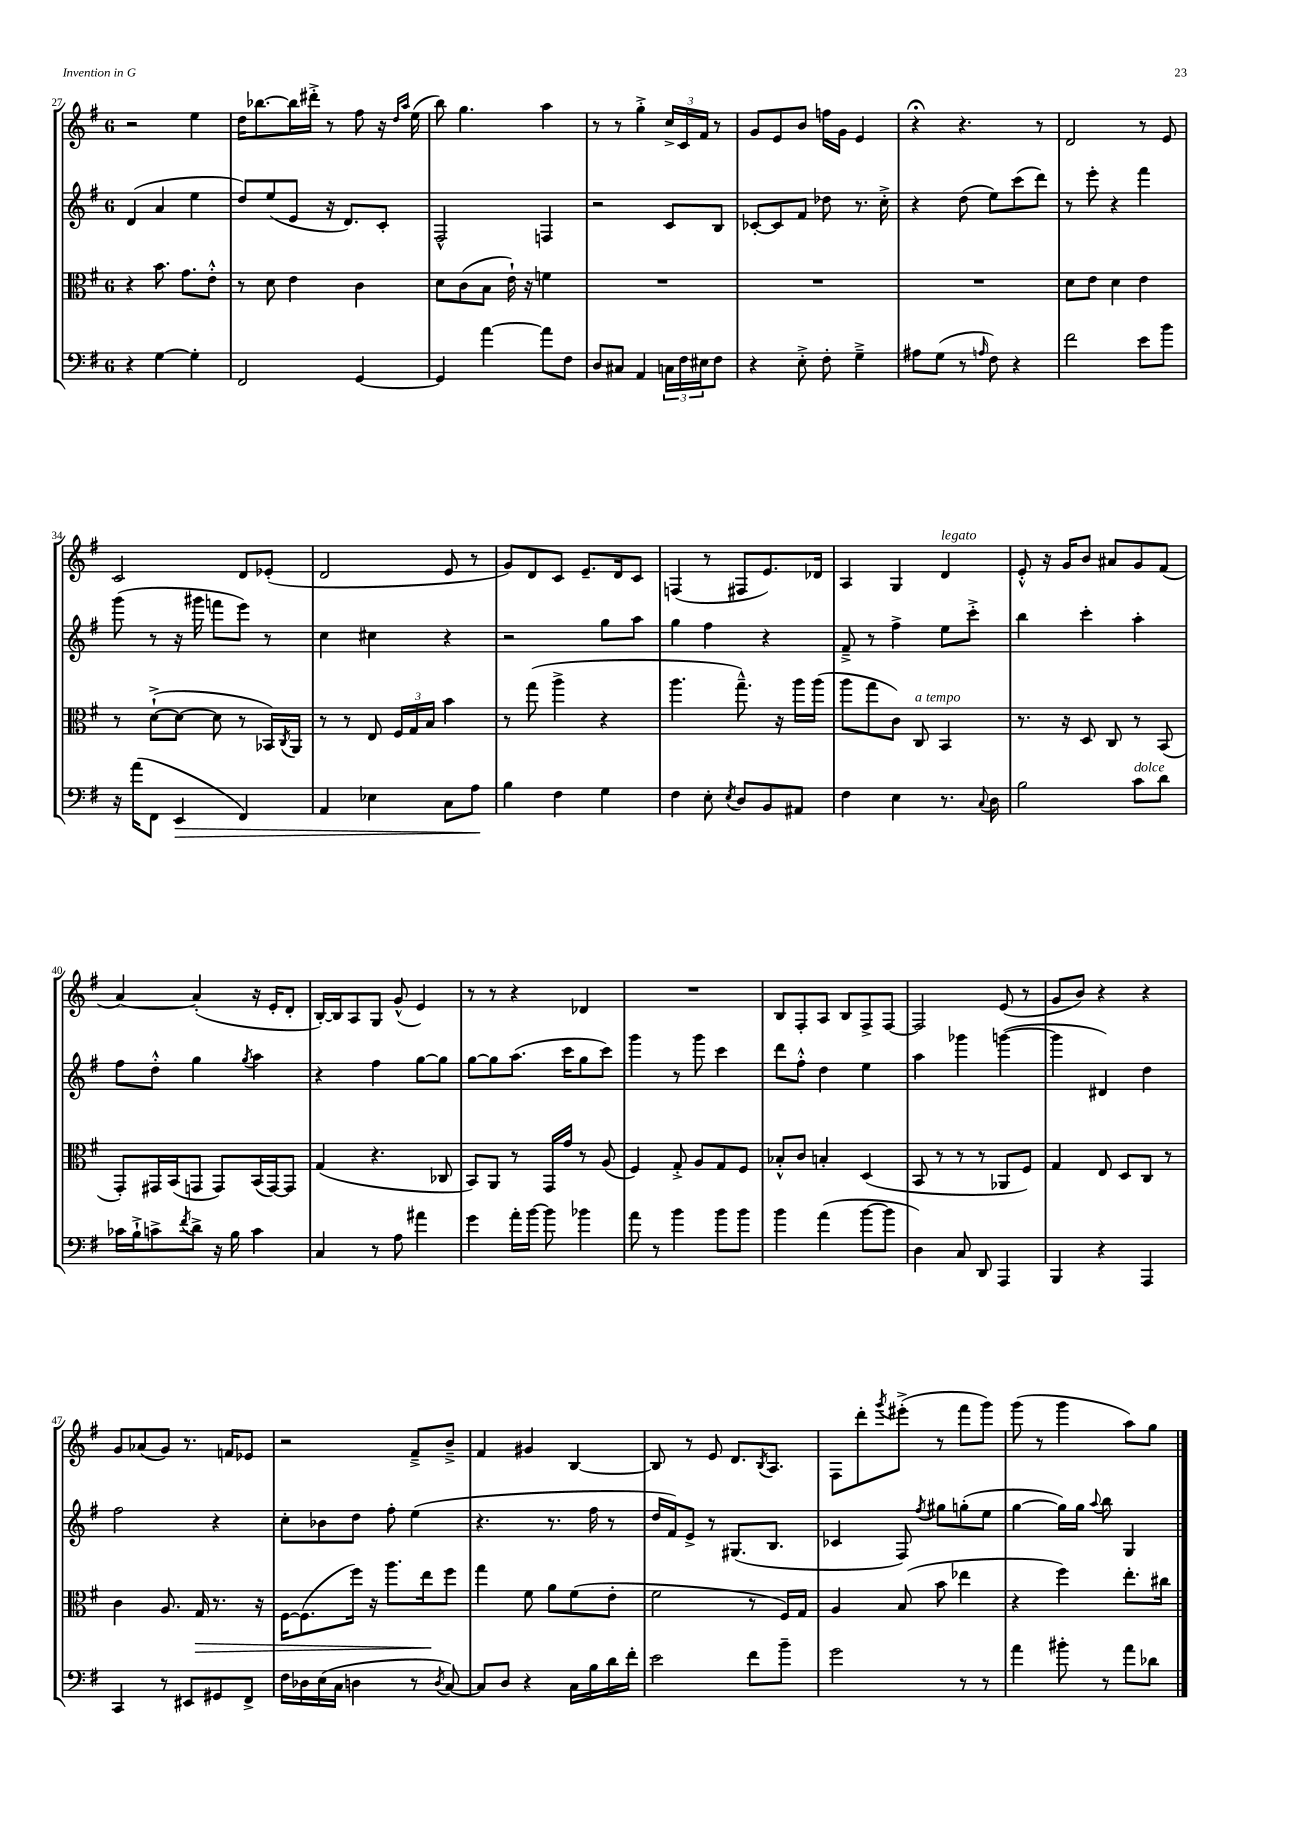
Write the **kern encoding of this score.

**kern	**dynam	**kern	**dynam	**kern	**kern
*part4	*part4	*part3	*part3	*part2	*part1
*staff4	*staff4	*staff3	*staff3	*staff2	*staff1
*clefF4	*	*clefC3	*	*clefG2	*clefG2
*k[f#]	*	*k[f#]	*	*k[f#]	*k[f#]
*M6/8	*	*M6/8	*	*M6/8	*M6/8
=27	=27	=27	=27	=27	=27
4r	.	4r	.	(4d/	2r
[4G\	.	8.b\	.	4a/	.
.	.	8.g\L	.	.	.
4G'\]	.	.	.	4ee\	4ee\
.	.	8e'^^\J	.	.	.
=28	=28	=28	=28	=28	=28
2FF#/	.	8r	.	8dd/L)	16dd\KL
.	.	.	.	.	[8.bb-X\
.	.	8d\	.	(8ee/	.
.	.	4e\	.	8e/J	16bb-\L]
.	.	.	.	.	16ddd#X'^\JJ
.	.	.	.	16r	8r
.	.	.	.	8.d/L)	.
[4GG/	.	4c\	.	.	8ff#\
.	.	.	.	8c'/J	16r
.	.	.	.	.	16qqdd/LL
.	.	.	.	.	16qqaa/JJ
.	.	.	.	.	(16ee\
=29	=29	=29	=29	=29	=29
4GG/]	.	8d\L	.	2F#^^/	8bb\)
.	.	(8c\	.	.	4.gg\
[4a\	.	8B\J	.	.	.
.	.	16e`\)	.	.	.
.	.	16r	.	.	.
8a\L]	.	4fn\	.	4Fn/	4aa\
8F#\J	.	.	.	.	.
=30	=30	=30	=30	=30	=30
8D/L	.	2.r	.	2r	8r
8C#X/J	.	.	.	.	8r
4AA/	.	.	.	.	4gg'^\
24Cn\LL	.	.	.	8c/L	24cc^/LL
24F#\	.	.	.	.	24c/
24E#X\J	.	.	.	.	24f#/JJ
8F#\J	.	.	.	8B/J	8r
=31	=31	=31	=31	=31	=31
4r	.	2.r	.	[8c-X'/L	8g/L
.	.	.	.	8c-/]	8e/
8E'^\	.	.	.	8f#/J	8b/J
8F#'\	.	.	.	8dd-X\	16ffn\LL
.	.	.	.	.	16g\JJ
4G~^\	.	.	.	8.r	4e/
.	.	.	.	16cc'^\	.
=32	=32	=32	=32	=32	=32
8A#X\L	.	2.r	.	4r	4r;<
(8G\J	.	.	.	.	.
8r	.	.	.	(8dd\	4.r
16qqAn/	.	.	.	.	.
8F#\)	.	.	.	8ee\L)	.
4r	.	.	.	(8ccc\	.
.	.	.	.	8ddd\J)	8r
=33	=33	=33	=33	=33	=33
2f#\	.	8d\L	.	8r	2d/
.	.	8e\J	.	8eee'\	.
.	.	4d\	.	4r	.
8e\L	.	4e\	.	4fff#\	8r
8b\J	.	.	.	.	8e/
!!LO:LB:g=z
=34	=34	=34	=34	=34	=34
16r	.	8r	.	(8ggg\	2c/
(16a\KL	.	.	.	.	.
8FF#\J	.	([8d`^\L	.	8r	.
!	!LO:HP:b	!	!	!	!
4EE/	>	8d\J_	.	16r	.
.	.	.	.	16ggg#X\	.
.	.	8d\]	.	8fffn\L	.
4FF#/)	.	8r	.	8eee\J)	8d/L
.	.	16BB-X/LL)	.	8r	(8e-X'/J
.	.	8qC/	.	.	.
.	.	16AA/JJ	.	.	.
=35	=35	=35	=35	=35	=35
4AA/	.	8r	.	4cc\	2d/
.	.	8r	.	.	.
4E-X\	.	8E/	.	4cc#X\	.
.	.	24F#/LL	.	.	.
.	.	24G/	.	.	.
.	.	24B/JJ	.	.	.
8C\L	.	4b\	.	4r	8e/
8A\J	.	.	.	.	8r
.	]	.	.	.	.
=36	=36	=36	=36	=36	=36
4B\	.	8r	.	2r	8g/L)
.	.	(8gg\	.	.	8d/
4F#\	.	4aa^\	.	.	8c/J
.	.	.	.	.	8.e~/L
4G\	.	4r	.	8gg\L	.
.	.	.	.	.	16d/k
.	.	.	.	8aa\J	8c/J
=37	=37	=37	=37	=37	=37
4F#\	.	4.aa\	.	4gg\	(4Fn/
8E'\	.	.	.	4ff#\	8r
8qE/	.	.	.	.	.
8D/L	.	8.gg~^^\)	.	.	8F#X/L
8BB/	.	.	.	4r	8.e/)
.	.	16r	.	.	.
8AA#X/J	.	16aa\LL	.	.	.
.	.	(16aa\JJ	.	.	16d-X/Jk
=38	=38	=38	=38	=38	=38
4F#\	.	8aa\L	.	8f#~^/	4A/
.	.	8gg\	.	8r	.
4E\	.	8c\J)	.	4ff#^\	4G/
!	!	!LO:TX:a:i:t=a tempo	!	!	!
.	.	8C/	.	.	.
!	!	!	!	!	!LO:TX:a:i:t=legato
8.r	.	4BB/	.	8ee\L	4d/
.	.	.	.	8ccc'^\J	.
8qqC/	.	.	.	.	.
16D\	.	.	.	.	.
=39	=39	=39	=39	=39	=39
2B\	.	8.r	.	4bb\	8e'^^/
.	.	.	.	.	16r
.	.	16r	.	.	16g/KL
.	.	8D/	.	4ccc'\	8b/J
.	.	8C/	.	.	8a#X/L
!LO:TX:a:i:t=dolce	!	!	!	!	!
8c\L	.	8r	.	4aa'\	8g/
8d\J	.	(8BB/	.	.	(8f#/J
!!LO:LB:g=z
=40	=40	=40	=40	=40	=40
16c-X\LL	.	8GG'/L)	.	8ff#\L	[4a/)
16B`^\J	.	.	.	.	.
8cn^\	.	16GG#X/L	.	8dd'^^\J	.
.	.	(16BB/J	.	.	.
8qf#/	.	.	.	.	.
8d^\J	.	8GGn/J	.	4gg\	(4a'/]
16r	.	8GG/L)	.	.	.
16B\	.	.	.	.	.
.	.	.	.	8qgg/	.
4c\	.	(16BB/L	.	4aa\	16r
.	.	[16GG/J)	.	.	16e'/KL
.	.	8GG/J]	.	.	8d'/J
=41	=41	=41	=41	=41	=41
4C/	.	(4G/	.	4r	[16B'/LL)
.	.	.	.	.	16B/J]
.	.	.	.	.	8A/
8r	.	4.r	.	4ff#\	8G/J
8A\	.	.	.	.	(8g^^/
4a#X\	.	.	.	[8gg\L	4e/)
.	.	8C-X/	.	8gg\J]	.
=42	=42	=42	=42	=42	=42
4g\	.	8BB/L)	.	[8gg\L	8r
.	.	8AA/J	.	8gg\]	8r
16a'\LL	.	8r	.	(8.aa\J	4r
[16b\JJ	.	.	.	.	.
8b\]	.	16GG/LL	.	.	.
.	.	16g/JJ	.	16ccc\KL	.
4b-X\	.	8r	.	8gg\	4d-X/
.	.	(8A/	.	8ccc\J)	.
=43	=43	=43	=43	=43	=43
8a\	.	4F#/)	.	4ggg\	2.r
8r	.	.	.	.	.
4b\	.	8G'^/	.	8r	.
.	.	8A/L	.	8ggg\	.
8b\L	.	8G/	.	4ccc\	.
8b\J	.	8F#/J	.	.	.
=44	=44	=44	=44	=44	=44
4b\	.	8B-X'^^/L	.	8ddd\L	8B/L
.	.	8c/J	.	8ff#'^^\J	8F#'/
(4a\	.	4Bn'/	.	4dd\	8A/J
.	.	.	.	.	8B/L
[8b\L	.	(4D/	.	4ee\	8F#^/
8b\J]	.	.	.	.	[8F#/J
=45	=45	=45	=45	=45	=45
4D\)	.	8BB/	.	4aa\	2F#/]
.	.	8r	.	.	.
8C/	.	8r	.	4ggg-X\	.
8DD/	.	8r	.	.	.
4AAA/	.	8AA-X/L	.	([4gggn\	(8e/
.	.	8F#/J)	.	.	8r
=46	=46	=46	=46	=46	=46
4BBB/	.	4G/	.	4ggg\]	8g/L
.	.	.	.	.	8b/J)
4r	.	8E/	.	4d#X/)	4r
.	.	8D/L	.	.	.
4AAA/	.	8C/J	.	4dd\	4r
.	.	8r	.	.	.
!!LO:LB:g=z
=47	=47	=47	=47	=47	=47
4CC/	.	4c\	.	2ff#\	8g/L
.	.	.	.	.	(8a-X/
8r	.	8.A/	.	.	8g/J)
8EE#X/L	.	.	.	.	8.r
!	!	!	!LO:HP:b	!	!
.	.	16G/	>	.	.
8GG#X/	.	8.r	.	4r	.
.	.	.	.	.	16fn/KL
8FF#^/J	.	.	.	.	8e-X/J
.	.	16r	.	.	.
=48	=48	=48	=48	=48	=48
16F#\LL	.	[16F#\KL	.	8cc'\L	2r
16D-X\	.	(8.F#\]	.	.	.
(16E\	.	.	.	8b-X\	.
16C\JJ	.	.	.	.	.
4Dn\	.	16ff#\Jk)	.	8dd\J	.
.	.	16r	.	.	.
.	.	8.aa\L	.	8ff#'\	.
8r	.	.	.	(4ee\	8f#~^/L
.	.	16ee\k	.	.	.
8qD/	.	.	.	.	.
[8C/)	.	8ff#\J	]	.	8b~^/J
=49	=49	=49	=49	=49	=49
8C/L]	.	4gg\	.	4.r	4f#/
8D/J	.	.	.	.	.
4r	.	8f#\	.	.	4g#X/
.	.	8a\L	.	8.r	.
16C\LL	.	(8f#\	.	.	[4B/
16B\	.	.	.	16ff#\	.
16d\	.	8e'\J	.	8r	.
16f#'\JJ	.	.	.	.	.
=50	=50	=50	=50	=50	=50
2e\	.	2f#\	.	16dd/LL	8B/]
.	.	.	.	16f#/J)	.
.	.	.	.	8e^/J	8r
.	.	.	.	8r	8e/
.	.	.	.	(8.G#X/L	8.d/L
8f#\L	.	8r	.	.	.
.	.	.	.	.	8qB/
.	.	.	.	8.B/J	8.A/J
8b~\J	.	16F#/LL)	.	.	.
.	.	16G/JJ	.	.	.
=51	=51	=51	=51	=51	=51
2g\	.	4A/	.	4c-X/	8F#\L
.	.	.	.	.	8ddd'\
.	.	.	.	.	8qggg/
.	.	(8B/	.	8F#/)	(8eee#X'^\J
.	.	.	.	8qff#/	.
.	.	8b\	.	8gg#X\L	8r
8r	.	4ee-X\	.	(8ggn'\	8fff#\L
8r	.	.	.	8ee\J	8ggg\J)
=52	=52	=52	=52	=52	=52
4a\	.	4r	.	[4gg\	(8ggg\
.	.	.	.	.	8r
8b#X'\	.	4ff#\)	.	16gg\LL])	4ggg\
.	.	.	.	16gg\JJ	.
.	.	.	.	8qqaa/	.
8r	.	.	.	8bb\	.
8a\L	.	8.ee'\L	.	4G/	8aa\L)
8d-X\J	.	.	.	.	8gg\J
.	.	16cc#X\Jk	.	.	.
==	==	==	==	==	==
*-	*-	*-	*-	*-	*-
